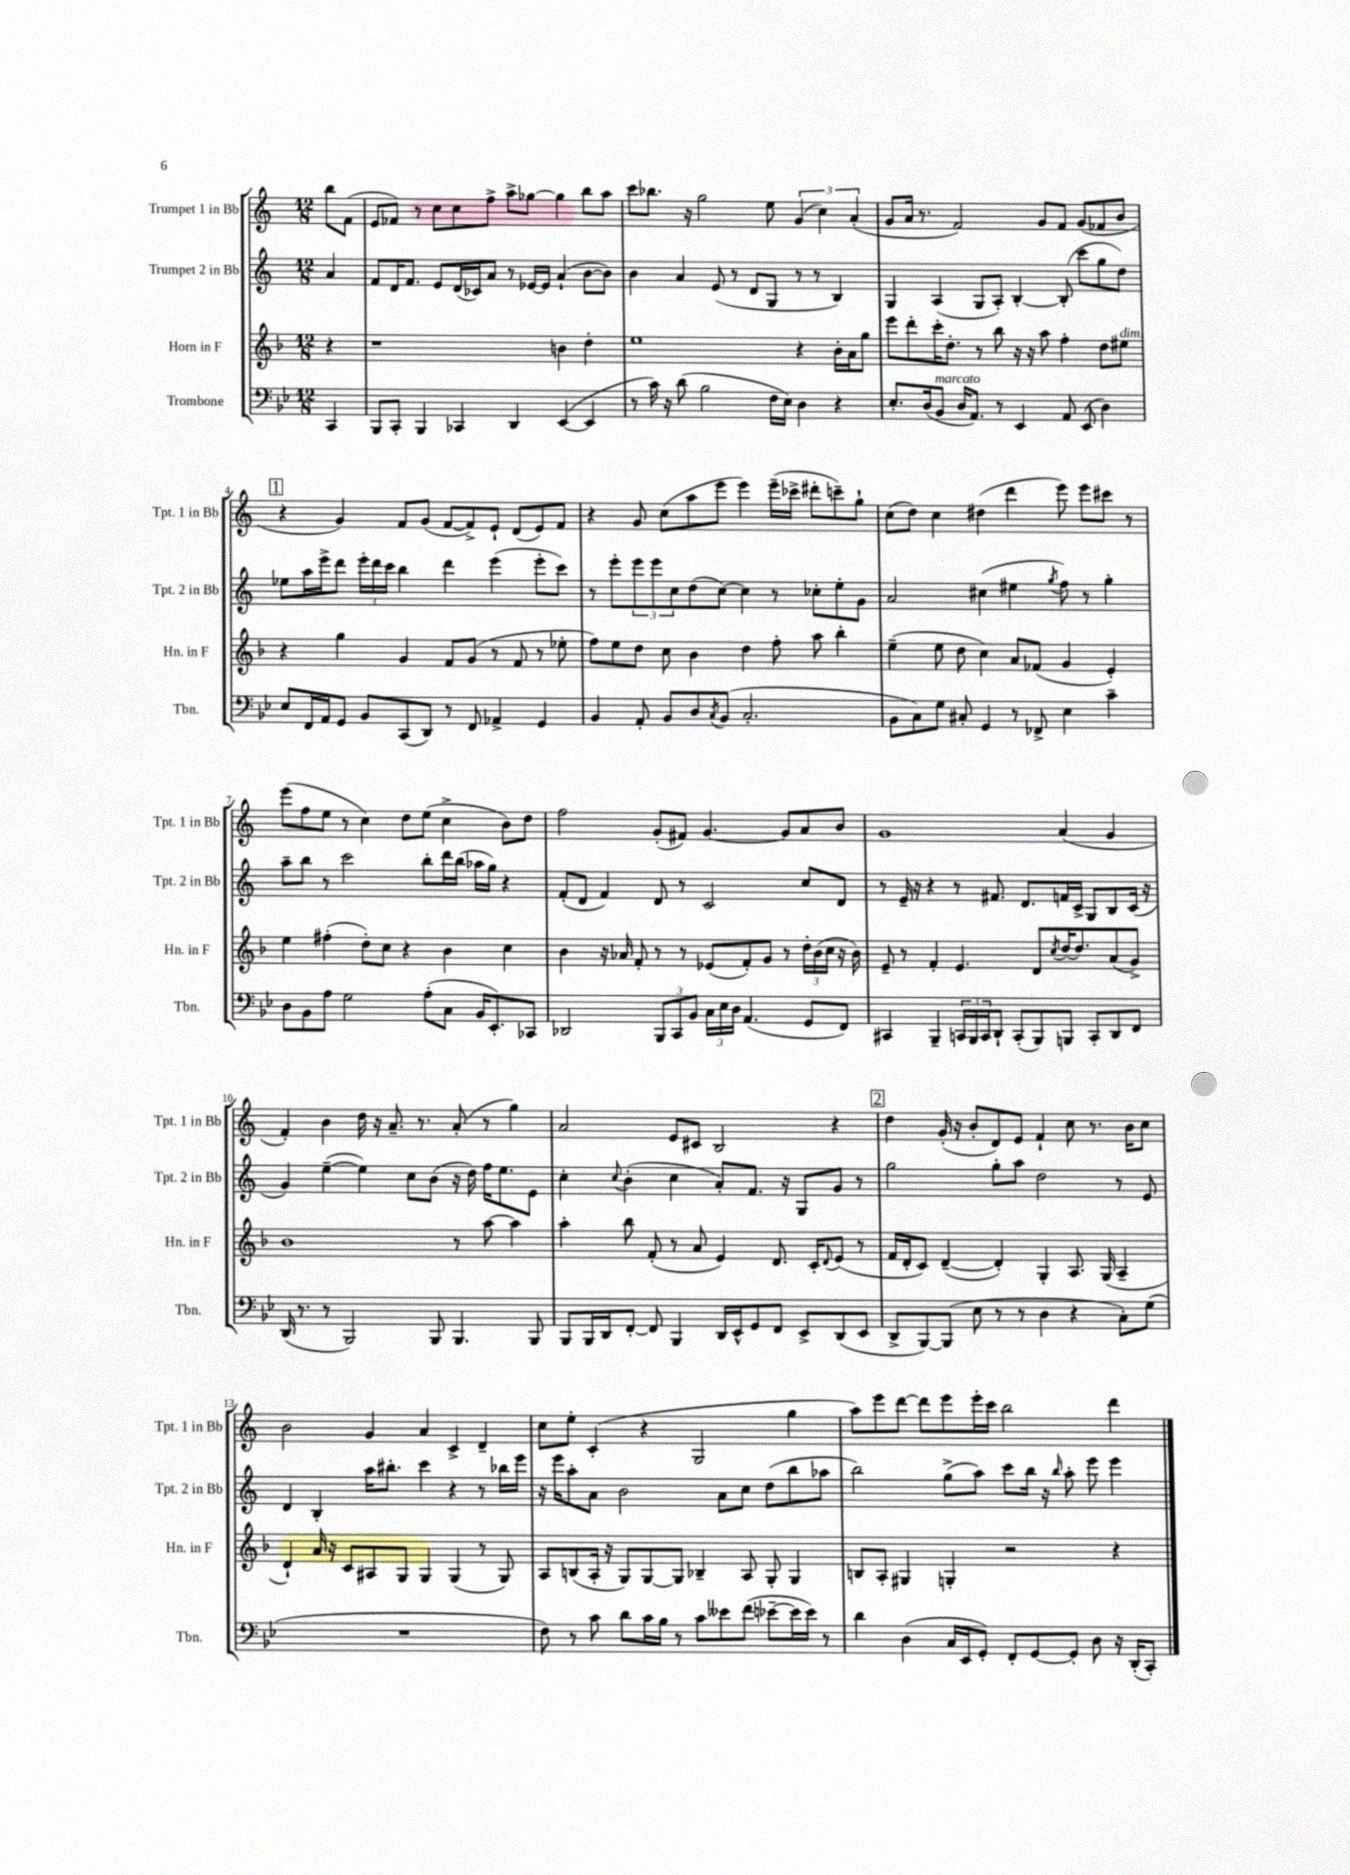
<<
\new StaffGroup <<
\new Staff = "s0" \with { instrumentName = "Trumpet 1 in Bb" shortInstrumentName = "Tpt. 1 in Bb" } {
    \clef treble \key c \major \numericTimeSignature \time 12/8 \partial 4
    b''8 f'8( |
    e'8 fes'8) r8 c''8 c''8 f''8-> a''8-> ges''8~ ges''4 b''8 a''8 |
    c'''8 bes''8. r16 g''2 e''8 \tuplet 3/2 { g'4( c''4) a'4-.( } |
    g'8 a'16 r8. f'2) g'8 f'8 g'8( fes'8 b'8 |
    \mark \markup { \box "1" } r4 g'4) f'8 g'8( f'8~ f'8->) e'8-! d'8( e'8) f'8 |
    r4 g'8 c''8( a''8 e'''8 e'''4) e'''16--( ces'''16-> dis'''8-. c'''8--) g''8-! |
    c''8( d''8) c''4 dis''4( d'''4 e'''8) e'''8 cis'''8 r8 |
    e'''8( f''8 e''8 r8 c''4) d''8 e''8( c''4-> b'8) d''8 |
    f''2 g'8-.( fis'8) g'4.~ g'8 a'8 b'8 |
    g'1 a'4( g'4 |
    f'4-.) b'4 d''16 r16 a'8.-- r8. a'8-.( r8 g''4) |
    a'2 e'8 cis'8 b2 r4 |
    \mark \markup { \box "2" } d''4 g'16-.( r16 b'8-. d'8) e'8 f'4-! c''8 r8. b'16 c''8 |
    b'2 g'4 a'4 c'4-> d'4-- |
    c''8 e''8-. c'4-.( r4 g2 g''4 |
    a''8) e'''8 d'''8~ d'''8 e'''8 e'''16-. c'''16 b''2 d'''4 \bar "|." |
}
\new Staff = "s1" \with { instrumentName = "Trumpet 2 in Bb" shortInstrumentName = "Tpt. 2 in Bb" } {
    \clef treble \key c \major \numericTimeSignature \time 12/8 \partial 4
    a'4 |
    f'8 d'16 f'8. e'8 d'16( ces'16) a'8 r8 ees'16~ ees'16 a'4-!( b'8~ b'8) |
    b'4 a'4 e'8( r8 d'8 g8 r8 r8 b4) |
    g4 a4( g8 a8-.) b4~-. b8-.( c'''8 g''8 d''8) |
    \mark \markup { \box "1" } ees''8 a''16 e'''16-> d'''8 \tuplet 3/2 { e'''16-. d'''16 c'''16 } b''4 d'''4 e'''4( e'''8-. c'''8) |
    r8 e'''8-. \tuplet 3/2 { e'''8 e'''8 c''8 } d''8( c''8~) c''4 r8 ces''8-. e''8-. g'8 |
    a'2 cis''4( eis''4 \acciaccatura { g''8 } f''8) r8 g''4-. |
    a''8-- b''8 r8 c'''2 b''8-. d'''16 b''16( aes''16 g''16) r4 |
    f'8-.( d'8 f'4) d'8 r8 c'2 c''8 d'8 |
    r8 e'16-- r16 r4 r8 fis'8. d'8. f'16 c'16-> g8 b8 c'16( r16 |
    g'4) e''4~--( e''4) c''8 b'8( r16 d''16) f''16 e''8. e'8 |
    c''4-. \appoggiatura { c''8 } b'4-.( c''4 a'8-.) f'8. r16 g8 g'8 r8 |
    \mark \markup { \box "2" } g''2 g''8-. a''8 d''2 r8 e'8 |
    d'4 b4-. a''16 bis''8.-. c'''4 r4 r8 bes''16 e'''16 |
    r16 e'''16 a''8-. a'8 b'2 a'8 c''8 d''8( b''8 aes''8 |
    b''2) g''8->( a''8) c'''8 b''16 r16 \grace { b''16 } a''8-. e'''8 e'''4 \bar "|." |
}
\new Staff = "s2" \with { instrumentName = "Horn in F" shortInstrumentName = "Hn. in F" } {
    \clef treble \key f \major \numericTimeSignature \time 12/8 \partial 4
    r4 |
    r1 b'4 d''4-. |
    e''1 r4 bes'16-. a'16 g''8 |
    e'''8 d'''8-. c'''16-. d''8.-. r8 bes''8 r16 r16 a''8 f''4-. d''8 eis''8^\markup { \italic "dim." } |
    \mark \markup { \box "1" } r4 g''4 g'4 f'8 g'8( r8 f'8 r8 ees''8-. |
    f''8) e''8 d''8 c''8 bes'4 d''4 f''8-. a''8 bes''4-. |
    e''4--( e''8 d''8 c''4) a'8 fes'8( g'4 e'4-.) |
    e''4 fis''4-.( d''8-.) c''8 r4 bes'4 c''4 |
    bes'4 r16 aes'16 f'8-. r8 r8 ees'8( f'8-.) g'8 r8 \tuplet 3/2 { d''16-. bes'16( c''16 } r16 bes'16) |
    e'8-- r8 f'4-. e'4. d'8 \acciaccatura { c''8 } d''16~ d''8. a'8( g'8->) |
    bes'1 r8 a''8~ a''4 |
    a''4-. bes''8 f'8-.( r8 a'8 e'4) d'8. c'16-. \appoggiatura { d'8 } e'8( r8 |
    \mark \markup { \box "2" } f'16 d'16-. c'8) d'4~--( d'4-.) g4-. a8. g16( a4-- |
    d'4-!) a'16 r16 c'8 ais8 g8 g4 g4( r8 g8) |
    a8 b8( a16-. r16 g8) g8~ g8 bes4-- a8 g8-. g4 |
    b8 a8-. gis4 g4-. r2 r4 \bar "|." |
}
\new Staff = "s3" \with { instrumentName = "Trombone" shortInstrumentName = "Tbn." } {
    \clef bass \key bes \major \numericTimeSignature \time 12/8 \partial 4
    c,4 |
    bes,,8 c,8-. bes,,4 ces,4 d,4 ees,4~( ees,4 |
    r8 c'16) r16 d'8( bes2 f16 ees16) d4 r4 |
    ees8.-. d16( bes,8^\markup { \italic "marcato" } d16 a,8.) r8 ees,4 a,8 ees,8( d4) |
    \mark \markup { \box "1" } ees8 f,16 a,16 g,8 bes,8 c,8( d,8) r8 f,8 aes,4-> g,4 |
    bes,4 a,8-. bes,8 d8 \acciaccatura { c8 } bes,8( c2.-. |
    bes,8 c8) g8 cis8-. g,4 r8 fes,8-> ees4 c'4-- |
    d8 bes,8 a8 g2 a8-.( c8 bes,16 ees,8.-.) ces,8 |
    des,2 \tuplet 3/2 { bes,,8 c,8 bes,8 } \tuplet 3/2 { c16 ees16 d16 } a,4.( g,8 f,8) |
    cis,4 bes,,4-- \tuplet 3/2 { c,16 bes,,16 c,16 } d,8-! c,8-.( bes,,8) b,,8 c,8-. d,8 f,8 |
    d,16( r8. r8 bes,,2) bes,,8 bes,,4. bes,,8 |
    bes,,8 bes,,16 d,16 f,8~-. f,8 bes,,4 d,16 ees,16-^ g,8 f,8 ees,8-> d,8( ees,8 |
    \mark \markup { \box "2" } d,8-> bes,,8~) bes,,8( ees8 r8 r8 d4 r4 c8-.) g8( |
    R1. |
    f8) r8 c'8 d'8 c'16 bes16 r8 c'8 eeses'8 f'8( ees'8~-- ees'16 ees'16) r8 |
    d'4 d4( c16 ees,16 g,8-.) f,8-. g,8~ g,8-. d8 r16 d,16-.( c,8-.) \bar "|." |
}
>>
>>
